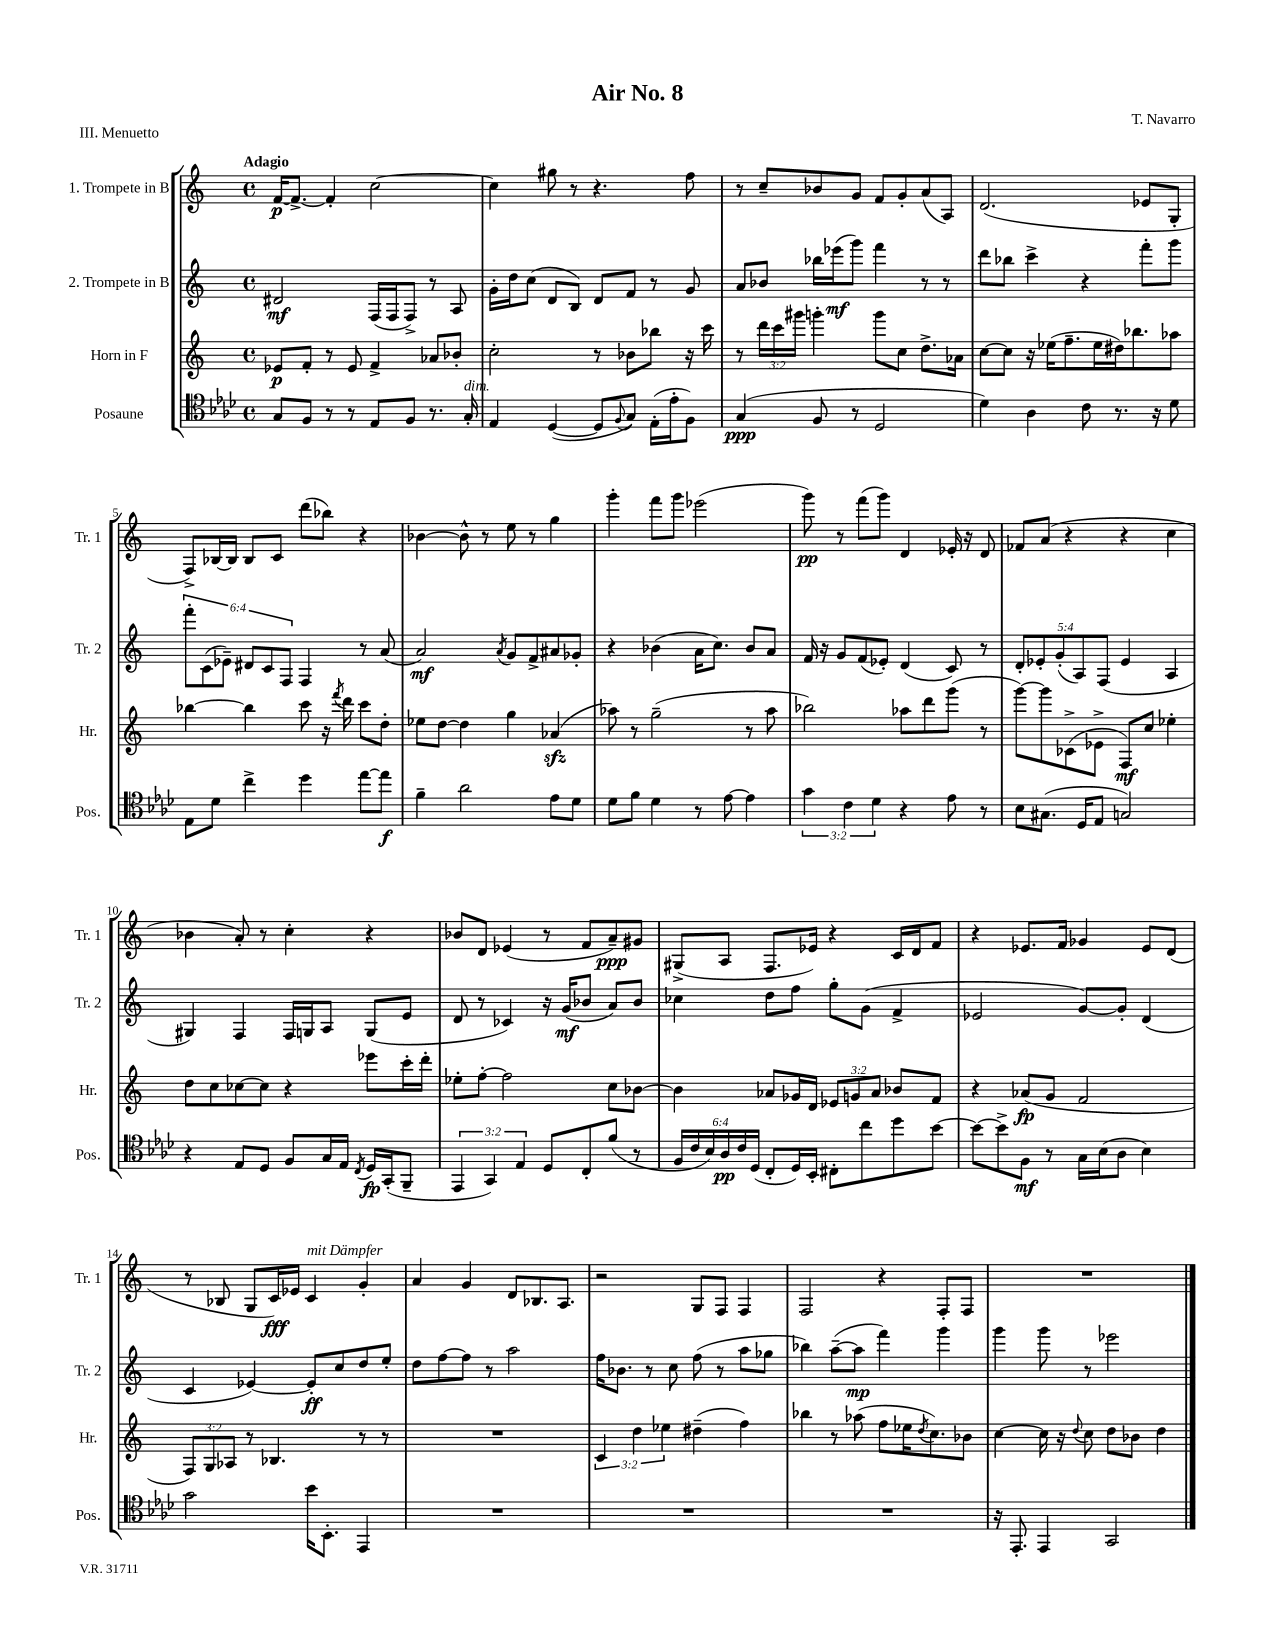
\header { title = "Air No. 8" composer = "T. Navarro" piece = "III. Menuetto" }
<<
\new StaffGroup <<
\new Staff = "s0" \with { instrumentName = "1. Trompete in B" shortInstrumentName = "Tr. 1" } {
    \clef treble \key c \major \defaultTimeSignature \time 4/4 \tempo "Adagio"
    f'16~\p f'8.~-> f'4-. c''2~ |
    c''4 gis''8 r8 r4. f''8 |
    r8 c''8-- bes'8 g'8 f'8 g'8-. a'8( a8) |
    d'2.( ees'8 g8-. |
    f8->) bes16~ bes16 bes8 c'8 d'''8( bes''8) r4 |
    bes'4~ bes'8-^ r8 e''8 r8 g''4 |
    g'''4-. f'''8 g'''8 ees'''2( |
    g'''8\pp) r8 f'''8( g'''8) d'4 ees'16-. r16 d'8 |
    fes'8 a'8( r4 r4 c''4 |
    bes'4 a'8-.) r8 c''4-. r4 |
    bes'8 d'8 ees'4( r8 f'8 a'8--\ppp) gis'8 |
    gis8->( a8 f8. ees'16) r4 c'16 d'16 f'8 |
    r4 ees'8. f'16 ges'4 ees'8 d'8( |
    r8 bes8 g8 c'16\fff) ees'16 c'4^\markup { \italic "mit Dämpfer" } g'4-. |
    a'4 g'4 d'8 bes8. a8. |
    r2 g8 f8 f4 |
    f2 r4 f8-. f8 |
    R1 \bar "|." |
}
\new Staff = "s1" \with { instrumentName = "2. Trompete in B" shortInstrumentName = "Tr. 2" } {
    \clef treble \key c \major \defaultTimeSignature \time 4/4 \override Staff.TupletNumber.text = #tuplet-number::calc-fraction-text
    dis'2\mf f16( f16 f8->) r8 a8 |
    g'16-. d''16 c''8( d'8 b8) d'8 f'8 r8 g'8 |
    a'8 bes'8 bes''16 ees'''16\mf( g'''8) f'''4 r8 r8 |
    d'''8 bes''8 c'''4-> r4 f'''8-. g'''8 |
    \tuplet 6/4 { f'''8-. c'8( ees'8--) dis'8 c'8 f8 } f4 r8 a'8( |
    a'2\mf) \acciaccatura { a'8 } g'8 f'8-> ais'8 ges'8-. |
    r4 bes'4( a'16 c''8.) bes'8 a'8 |
    f'16 r16 g'8 f'8( ees'8-.) d'4( c'8) r8 |
    \tuplet 5/4 { d'8-. ees'8-. g'8-.( a8) f8( } ees'4 a4 |
    gis4) f4 f16 g16 a8 g8( e'8 |
    d'8 r8 ces'4) r16 g'16\mf( bes'8 a'8) bes'8 |
    ces''4 d''8 f''8 g''8-. g'8( f'4-> |
    ees'2 g'8~) g'8-. d'4( |
    c'4 ees'4~) ees'8-.\ff c''8 d''8 e''8-. |
    d''8 f''8~ f''8 r8 a''2 |
    f''16 bes'8. r8 c''8 f''8( r8 a''8 ges''8 |
    bes''4) a''8~--( a''8\mp f'''4) g'''4 |
    g'''4 g'''8 r8 ees'''2 \bar "|." |
}
\new Staff = "s2" \with { instrumentName = "Horn in F" shortInstrumentName = "Hr." } {
    \clef treble \key c \major \defaultTimeSignature \time 4/4 \override Staff.TupletNumber.text = #tuplet-number::calc-fraction-text
    ees'8\p f'8-. r8 ees'8 f'4-> aes'8 bes'8-. |
    c''2-. r8 bes'8 bes''8 r16 c'''16 |
    r8 \tuplet 3/2 { d'''16 c'''16 gis'''16 } g'''4-. g'''8 c''8 d''8.-> aes'16 |
    c''8~ c''8 r16 ees''16( f''8.-- ees''16 dis''16) bes''8. aes''8 |
    bes''4~ bes''4 c'''8 r16 \acciaccatura { f'''8 } d'''16 c'''8 d''8-. |
    ees''8 d''8~ d''4 g''4 aes'4\sfz( |
    aes''8) r8 g''2--( r8 aes''8 |
    bes''2) aes''8 d'''8 g'''8( r8 |
    g'''8~) g'''8 ces'8->( ees'8-> f8\mf) c''8 ees''4-. |
    d''8 c''8 ces''8~ ces''8 r4 ees'''8 c'''16-. d'''16-. |
    ees''8-. f''8~-. f''2 c''8 bes'8~ |
    bes'4 aes'8 ges'16 d'16 \tuplet 3/2 { ees'8 g'8 aes'8 } bes'8 f'8 |
    r4 aes'8\fp( g'8 f'2 |
    \tuplet 3/2 { f8) g8 aes8 } r8 bes4. r8 r8 |
    R1 |
    \tuplet 3/2 { c'4 d''4 ees''4 } dis''4--( f''4) |
    bes''4 r8 aes''8( f''8 ees''16 \acciaccatura { d''8 } c''8.) bes'8 |
    c''4~ c''16 r16 \appoggiatura { d''8 } c''8 d''8 bes'8 d''4 \bar "|." |
}
\new Staff = "s3" \with { instrumentName = "Posaune" shortInstrumentName = "Pos." } {
    \clef tenor \key aes \major \defaultTimeSignature \time 4/4 \override Staff.TupletNumber.text = #tuplet-number::calc-fraction-text
    g8 f8 r8 r8 ees8 f8 r8. g16-.^\markup { \italic "dim." } |
    ees4 des4~( des8 \appoggiatura { f8 } g8) ees16-.( ees'16-. f8) |
    g4\ppp( f8 r8 des2 |
    des'4) aes4 c'8 r8. r16 des'8 |
    ees8 des'8 c''4-> des''4 ees''8~ ees''8\f |
    f'4-- aes'2 ees'8 des'8 |
    des'8 f'8 des'4 r8 ees'8~ ees'4 |
    \tuplet 3/2 { g'4 c'4 des'4 } r4 ees'8 r8 |
    bes8 gis8.( des16 ees8 g2) |
    r4 ees8 des8 f8 g16 ees16 \acciaccatura { c8 } des16\fp g,16-.( f,8-- |
    \tuplet 3/2 { ees,4 g,4) ees4 } des8 c8-. f'8( r8 |
    \tuplet 6/4 { f16 c'16 bes16) aes16\pp c'16 des16( } c8-. des16) bes,16-. cis8-. c''8 des''8 bes'8~ |
    bes'8~ bes'8-> f8\mf r8 g16 bes16( aes8 bes4) |
    g'2 bes'16 bes,8.-. ees,4 |
    R1 |
    R1 |
    R1 |
    r16 ees,8.-. ees,4 g,2 \bar "|." |
}
>>
>>
